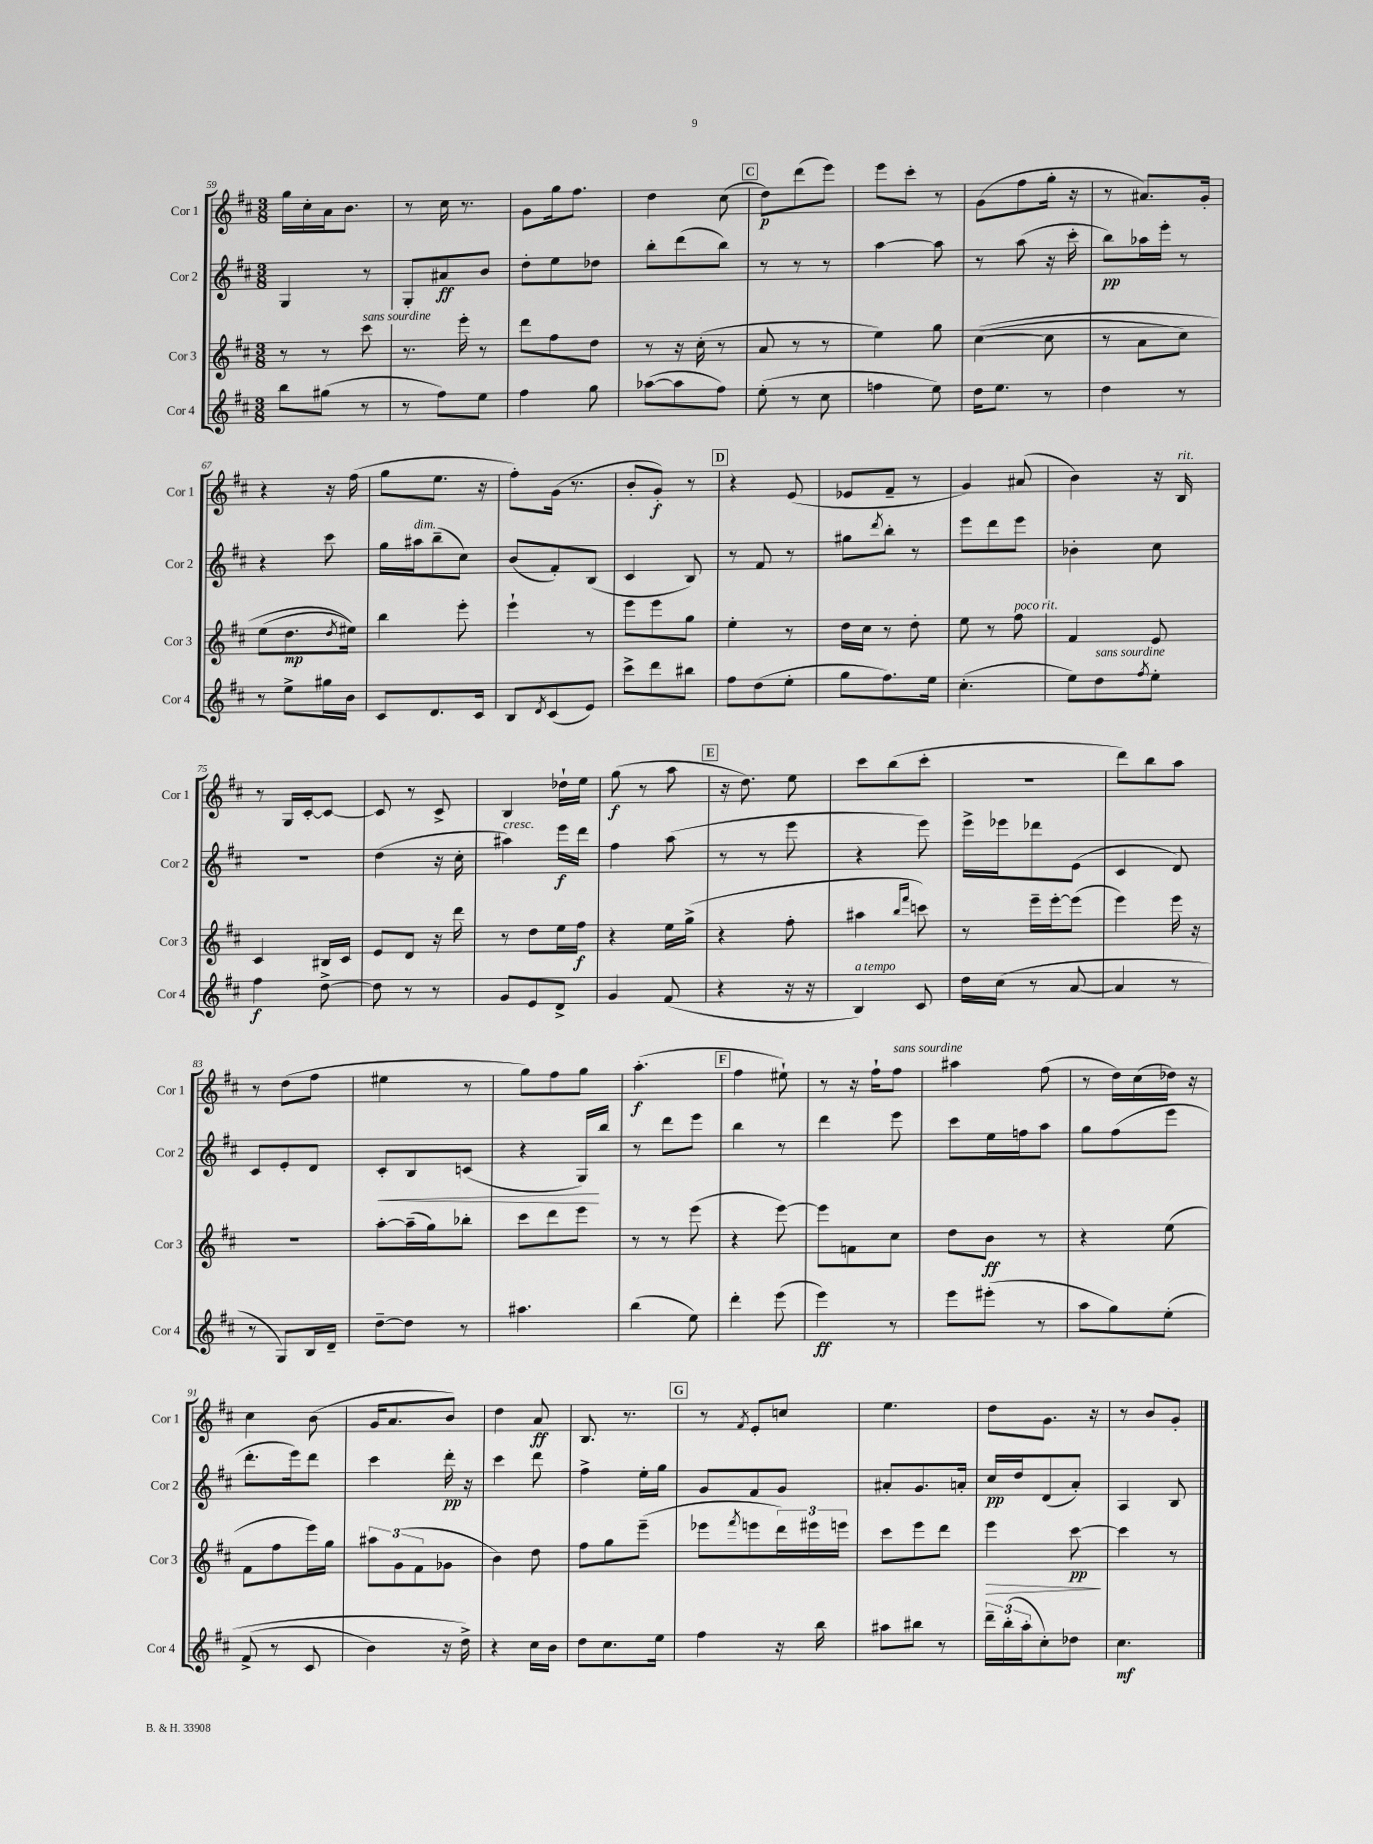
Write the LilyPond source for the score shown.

<<
\new StaffGroup <<
\new Staff = "s0" \with { instrumentName = "Cor 1" shortInstrumentName = "Cor 1" } {
    \clef treble \key d \major \numericTimeSignature \time 3/8
    g''16 cis''16-. a'16 b'8. |
    r8 cis''16 r8. |
    g'8 g''16 fis''8. |
    d''4 cis''8( |
    \mark \markup { \box "C" } d''8\p) d'''8( e'''8) |
    e'''8 cis'''8-. r8 |
    g'8( fis''8 g''16-. r16 |
    r8 ais'8.) g'16-. |
    r4 r16 fis''16( |
    g''8 e''8. r16 |
    fis''8-.) g'16( r8. |
    b'8-. g'8-.\f) r8 |
    \mark \markup { \box "D" } r4 e'8( |
    ees'8 fis'8-- r8 |
    g'4) ais'8( |
    b'4) r16 b16^\markup { \italic "rit." } |
    r8 g16 cis'16~-. cis'8~ |
    cis'8 r8 cis'8-> |
    b4 des''16-! e''16 |
    g''8\f( r8 a''8 |
    \mark \markup { \box "E" } r16 d''8.) e''8 |
    cis'''8 b''8( cis'''8-. |
    R4. |
    d'''8) b''8 a''8 |
    r8 d''8( fis''8 |
    eis''4 r8 |
    g''8) fis''8 g''8 |
    a''4.-.\f( |
    \mark \markup { \box "F" } fis''4 eis''8-!) |
    r8 r16 fis''16-! fis''8^\markup { \italic "sans sourdine" } |
    ais''4 fis''8( |
    r8 d''16) cis''16( des''16) r16 |
    cis''4 b'8( |
    g'16 a'8. b'8) |
    d''4 a'8\ff |
    b8. r8. |
    \mark \markup { \box "G" } r8 \acciaccatura { fis'8 } e'8-. c''8 |
    e''4. |
    d''8 g'8. r16 |
    r8 b'8 g'8-. \bar "|." |
}
\new Staff = "s1" \with { instrumentName = "Cor 2" shortInstrumentName = "Cor 2" } {
    \clef treble \key d \major \numericTimeSignature \time 3/8
    g4 r8 |
    g8-. ais'8\ff b'8 |
    d''8-. e''8 des''8 |
    b''8-. d'''8( b''8) |
    \mark \markup { \box "C" } r8 r8 r8 |
    a''4~ a''8 |
    r8 a''8( r16 cis'''16-. |
    b''8\pp) aes''16 e'''16-. r8 |
    r4 cis'''8 |
    g''16 ais''16^\markup { \italic "dim." } b''8--( cis''8) |
    b'8( fis'8-.) b8( |
    cis'4 b8) |
    \mark \markup { \box "D" } r8 fis'8 r8 |
    gis''8 \acciaccatura { d'''8 } b''8-. r8 |
    e'''8 d'''8 e'''8 |
    bes'4-. cis''8 |
    R4. |
    d''4( r16 cis''16-. |
    ais''4^\markup { \italic "cresc." }) e'''16\f d'''16 |
    fis''4 a''8( |
    \mark \markup { \box "E" } r8 r8 e'''8 |
    r4 e'''8) |
    e'''16-> ees'''16 des'''8 e'8( |
    cis'4 d'8) |
    cis'8 e'8-. d'8 |
    cis'8-.\< b8 c'8( |
    r4 g16\!) b''16 |
    r8 d'''8 e'''8 |
    \mark \markup { \box "F" } b''4 r8 |
    d'''4 e'''8 |
    cis'''8 e''16 f''16 a''8 |
    g''8 fis''8( e'''8 |
    d'''8.-. e'''16) d'''8 |
    cis'''4 d'''16-.\pp r16 |
    cis'''4 d'''8 |
    fis''4-> e''16-. g''16 |
    \mark \markup { \box "G" } g'8 fis'8 g'8 |
    ais'8-. g'8. a'16-. |
    cis''16\pp d''16 d'8( a'8-.) |
    a4 b8 \bar "|." |
}
\new Staff = "s2" \with { instrumentName = "Cor 3" shortInstrumentName = "Cor 3" } {
    \clef treble \key d \major \numericTimeSignature \time 3/8
    r8 r8 cis'''8^\markup { \italic "sans sourdine" } |
    r8. e'''16-. r8 |
    d'''8 fis''8 d''8 |
    r8 r16 cis''16-.( r8 |
    \mark \markup { \box "C" } a'8 r8 r8 |
    e''4) g''8 |
    cis''4~(\( cis''8 |
    r8 a'8 cis''8) |
    e''8( d''8.\mp \acciaccatura { d''8 } eis''16)\) |
    b''4 e'''8-. |
    e'''4-! r8 |
    e'''8 e'''8 g''8 |
    \mark \markup { \box "D" } e''4-. r8 |
    d''16 cis''16 r8 d''8-. |
    e''8 r8 fis''8^\markup { \italic "poco rit." } |
    fis'4 e'8 |
    cis'4 bis16 cis'16 |
    e'8 d'8 r16 d'''16 |
    r8 d''8 e''16 fis''16\f |
    r4 e''16 g''16->( |
    \mark \markup { \box "E" } r4 fis''8-. |
    ais''4 \grace { b''16 fis'''16 } c'''8) |
    r8 e'''16-- e'''16~-. e'''8( |
    e'''4) e'''16 r16 |
    R4. |
    a''8~-. a''16--( g''16) bes''8-. |
    cis'''8 d'''8 e'''8 |
    r8 r8 e'''8( |
    \mark \markup { \box "F" } r4 e'''8~) |
    e'''8 f'8 cis''8 |
    d''8 b'8\ff r8 |
    r4 e''8( |
    fis'8 fis''8 e'''16) g''16 |
    \tuplet 3/2 { ais''8 g'8( fis'8 } ges'8 |
    b'4) d''8 |
    fis''8 g''8 e'''8--( |
    \mark \markup { \box "G" } ees'''8 \acciaccatura { fis'''8 } e'''8 \tuplet 3/2 { d'''16) eis'''16 e'''16 } |
    cis'''8 e'''8 d'''8 |
    e'''4\> cis'''8~\pp\! |
    cis'''4 r8 \bar "|." |
}
\new Staff = "s3" \with { instrumentName = "Cor 4" shortInstrumentName = "Cor 4" } {
    \clef treble \key d \major \numericTimeSignature \time 3/8
    b''8 gis''8( r8 |
    r8 fis''8) e''8 |
    fis''4 g''8 |
    aes''8~( aes''8 fis''8) |
    \mark \markup { \box "C" } e''8-.( r8 cis''8 |
    f''4 e''8) |
    d''16 e''8. r8 |
    d''4 r8 |
    r8 e''8-> gis''16 b'16 |
    cis'8 d'8. cis'16 |
    b8 \acciaccatura { d'8 } cis'8( e'8) |
    cis'''8-> d'''8 bis''8 |
    \mark \markup { \box "D" } fis''8 d''8( e''8-. |
    g''8 fis''8.) e''16 |
    cis''4.-.( |
    e''8) d''8^\markup { \italic "sans sourdine" } \acciaccatura { fis''8 } e''8-. |
    fis''4\f d''8~-> |
    d''8 r8 r8 |
    g'8 e'8 d'8-> |
    g'4 fis'8( |
    \mark \markup { \box "E" } r4 r16 r16 |
    b4^\markup { \italic "a tempo" }) cis'8 |
    d''16 cis''16( r8 a'8~ |
    a'4 r8 |
    r8 g8) b16 d'16-- |
    d''8~-- d''8 r8 |
    ais''4. |
    b''4( e''8) |
    \mark \markup { \box "F" } d'''4-. e'''8( |
    e'''4\ff) r8 |
    e'''8 eis'''8-.( r8 |
    a''8 g''8) e''8-.\( |
    fis'8->( r8 cis'8 |
    b'4) r16 d''16->\) |
    r4 cis''16 b'16 |
    d''8 cis''8. e''16 |
    \mark \markup { \box "G" } fis''4 r16 b''16 |
    ais''8 bis''8 r8 |
    \tuplet 3/2 { d'''16-- b''16-.( a''16-. } cis''8-.) des''8 |
    cis''4.\mf \bar "|." |
}
>>
>>
\layout { \context { \Score currentBarNumber = #59 } }
